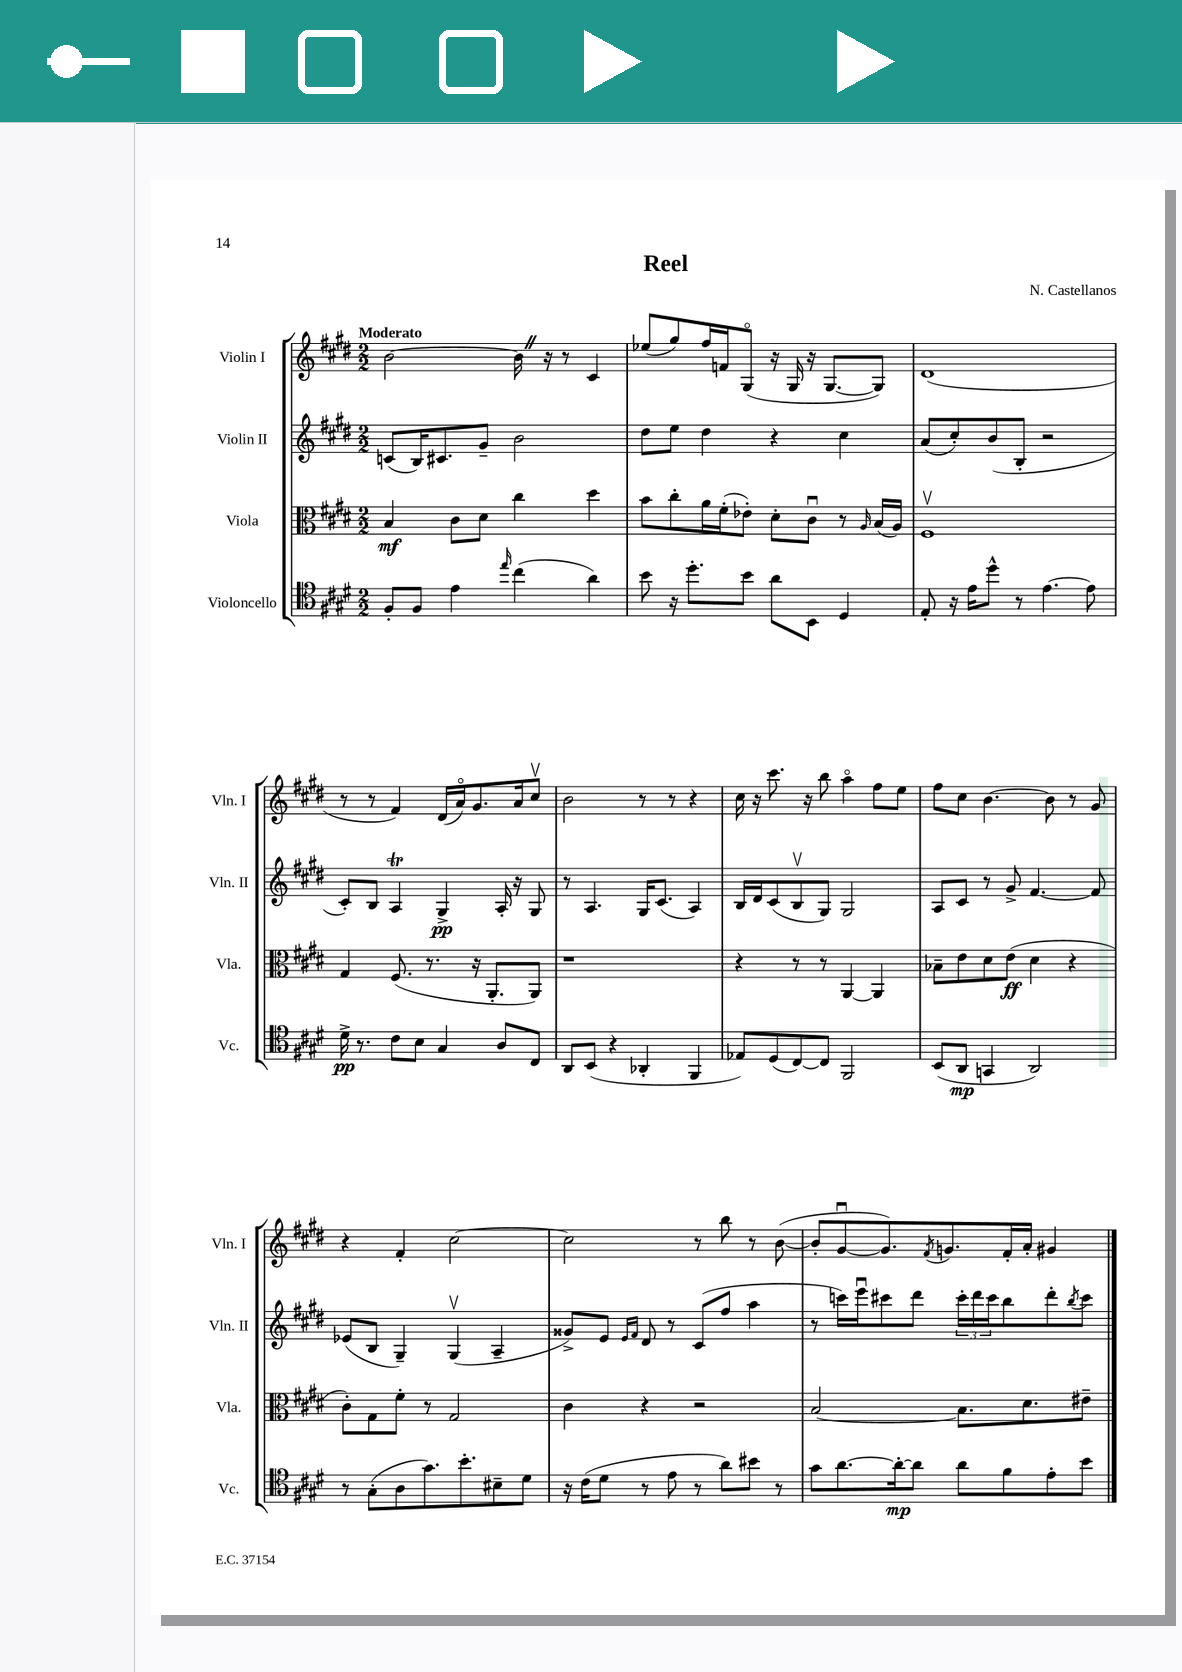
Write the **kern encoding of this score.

**kern	**kern	**kern	**kern
*staff4	*staff3	*staff2	*staff1
*clefC4	*clefC3	*clefG2	*clefG2
*k[f#c#g#d#]	*k[f#c#g#d#]	*k[f#c#g#d#]	*k[f#c#g#d#]
*M2/2	*M2/2	*M2/2	*M2/2
8F#'	4B	(8c	[2b
8F#	.	16B)	.
.	.	8.c#	.
4e	8c#	.	.
.	8d#	8g#~	.
16qqee	.	.	.
(4cc#	4cc#	2b	16b]
.	.	.	16r
.	.	.	8r
4a)	4dd#	.	4c#
=	=	=	=
8b	8b	8dd#	(8ee-
16r	8cc#'	8ee	8gg#)
8.dd#'	.	.	.
.	16a	4dd#	16ff#
.	(16f#'	.	16f
8b	8e-')	.	(8G#o
8a	8d#'	4r	16r
.	.	.	16G#
8BB	8c#u	.	16r
.	.	.	[8.G#
4D#	8r	4cc#	.
.	16qqA	.	.
.	(16B	.	8G#])
.	16A)	.	.
=	=	=	=
8E'	1F#v	(8a	(1d#
16r	.	8cc#')	.
16e	.	.	.
8dd#^^	.	(8b	.
8r	.	8B'	.
[4.e	.	2r	.
8e]	.	.	.
=	=	=	=
16d#^	4G#	8c#')	8r
8.r	.	.	.
.	.	8B	8r
8c#	(8.F#	4A	4f#)
8B	.	.	.
.	8.r	.	.
4G#	.	4G#^	(16d#
.	.	.	16ao)
.	16r	.	8.g#
.	8.AA'	.	.
8A	.	16A'	.
.	.	16r	16a
8C#	8AA)	8G#	8cc#v
=	=	=	=
8AA	1r	8r	2b
(8BB	.	4.A	.
4r	.	.	.
4AA-'	.	16G#	8r
.	.	(8.c#	.
.	.	.	8r
4FF#	.	4A)	4r
=	=	=	=
8E-)	4r	16B	16cc#
.	.	16d#	16r
(8D#	.	(8c#	8.ccc#
[8C#)	8r	8Bv	.
.	.	.	16r
8C#]	8r	8G#)	8bb
2FF#	[4AA	2G#	4aao
.	4AA]	.	8ff#
.	.	.	8ee
=	=	=	=
(8BB	8B-~	8A	8ff#
8AA	8e	8c#	8cc#
4GG	8d#	8r	[4.b
.	(8e	8g#^	.
2AA)	4d#	[4.f#	.
.	.	.	8b]
.	4r	.	8r
.	.	8f#]	8g#
=	=	=	=
8r	8c#')	(8e-	4r
(8G#'	8G#	8B	.
8A	8f#'	4G#~)	4f#'
8.g#)	8r	.	.
.	2G#	(4G#v	[2cc#
8.b'	.	.	.
8B#~	.	4A~	.
8d#	.	.	.
=	=	=	=
16r	4c#	8g##^)	2cc#]
(16c#	.	.	.
8d#	.	8e	.
.	.	16qqe	.
.	.	16qqf#	.
8r	4r	8d#	.
8e	.	8r	.
8r	2r	(8c#	8r
8a)	.	8ff#	8bb
8b#	.	4aa	8r
8r	.	.	([8b
=	=	=	=
8g#	[2B	8r	8b']
[8.a	.	16ccc)	[8g#u
.	.	16eeeu	.
.	.	8ccc#	8.g#])
16a'_	.	.	.
8a]	.	8ddd#	.
.	.	.	8qf#
.	.	.	8.g
8a	8.B]	24ccc#'	.
.	.	24ddd#	.
.	.	24ccc#	.
8f#	.	8bb	16f#'
.	8.d#	.	16a'
8e'	.	8ddd#'	4g#
.	.	8qbb	.
8b	8e#~	8ccc#	.
==	==	==	==
*-	*-	*-	*-
